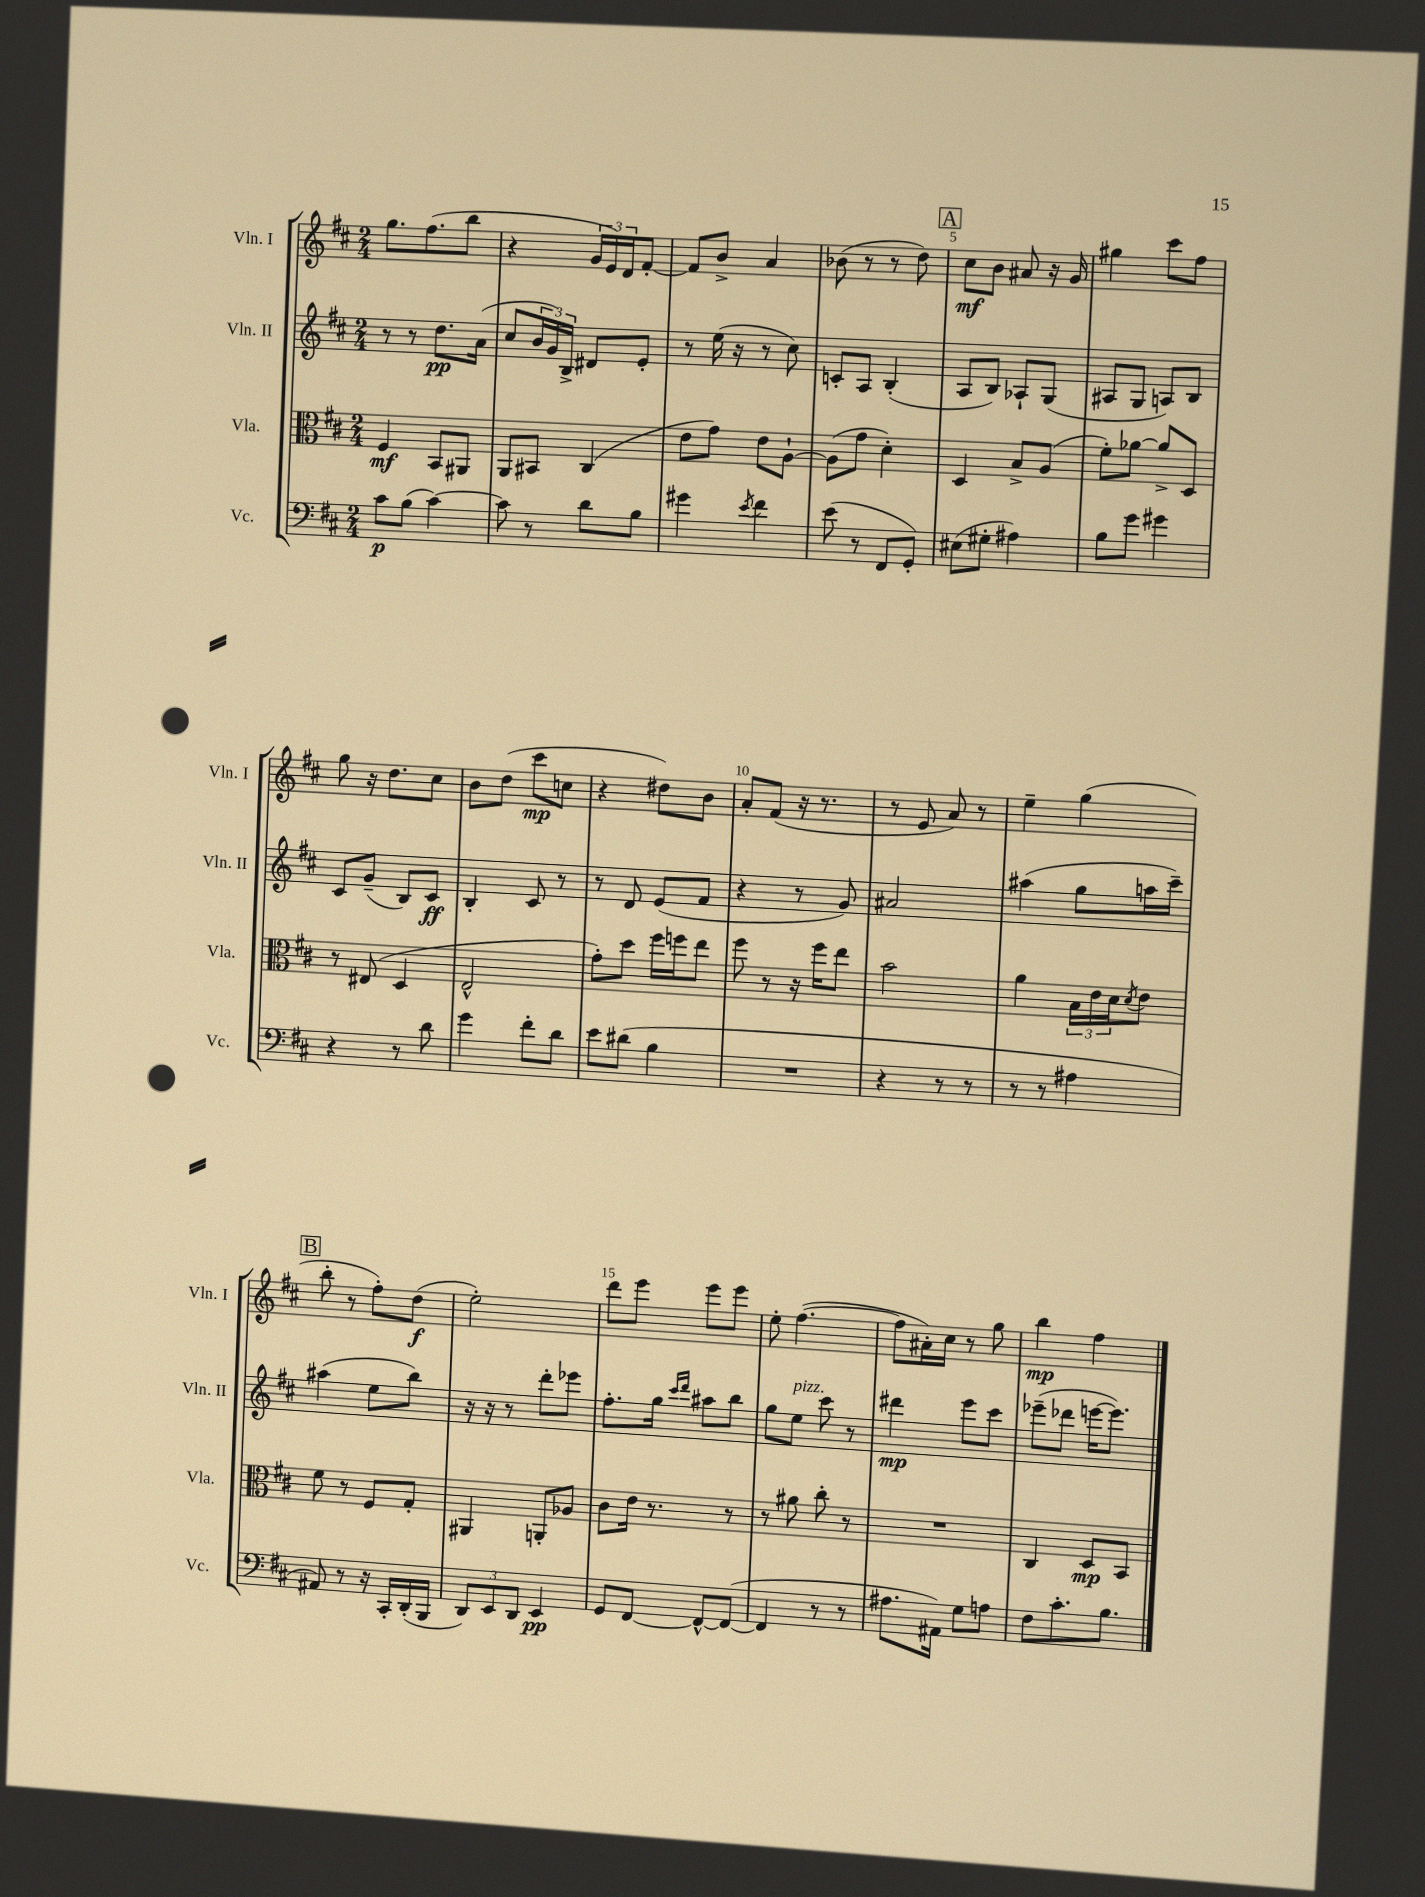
<<
\new StaffGroup <<
\new Staff = "s0" \with { instrumentName = "Vln. I" shortInstrumentName = "Vln. I" } {
    \clef treble \key d \major \numericTimeSignature \time 2/4
    g''8. fis''8.( b''8 |
    r4 \tuplet 3/2 { g'16 e'16) d'16 } fis'8~-. |
    fis'8 b'8-> a'4 |
    bes'8( r8 r8 d''8) |
    \mark \markup { \box "A" } cis''8\mf b'8 ais'8 r16 g'16 |
    gis''4 cis'''8 fis''8 |
    g''8 r16 d''8. cis''8 |
    b'8 d''8( cis'''8\mp c''8 |
    r4 dis''8) b'8 |
    a'8-. fis'8( r16 r8. |
    r8 e'8 a'8) r8 |
    e''4-- g''4( |
    \mark \markup { \box "B" } b''8-. r8 fis''8-.) d''8\f( |
    e''2-.) |
    d'''8 e'''8 e'''8 e'''8 |
    e''8-. fis''4.~( |
    fis''8 ais'16-.) cis''16 r8 g''8 |
    b''4\mp fis''4 \bar "|." |
}
\new Staff = "s1" \with { instrumentName = "Vln. II" shortInstrumentName = "Vln. II" } {
    \clef treble \key d \major \numericTimeSignature \time 2/4
    r8 r8 d''8.\pp a'16( |
    cis''8 \tuplet 3/2 { b'16 g'16) b16-> } dis'8 e'8-. |
    r8 e''16( r16 r8 cis''8) |
    c'8-. a8 b4-.( |
    \mark \markup { \box "A" } a8 b8) aes8-! g8( |
    ais8 g8 a8) b8 |
    cis'8 g'8--( b8) cis'8\ff |
    b4-. cis'8 r8 |
    r8 d'8 e'8( fis'8 |
    r4 r8 g'8) |
    ais'2 |
    ais''4( g''8 a''16 cis'''16--) |
    \mark \markup { \box "B" } ais''4( e''8 b''8) |
    r16 r16 r8 d'''8-. ees'''8 |
    fis''8.-. g''16 \grace { cis'''16 d'''16 } ais''8 b''8 |
    g''8 e''8^\markup { \italic "pizz." } cis'''8 r8 |
    dis'''4\mp e'''8 cis'''8 |
    ees'''8--( des'''8 e'''16~ e'''8.) \bar "|." |
}
\new Staff = "s2" \with { instrumentName = "Vla." shortInstrumentName = "Vla." } {
    \clef alto \key d \major \numericTimeSignature \time 2/4
    fis4\mf b,8 ais,8 |
    a,8 bis,8 cis4( |
    e'8 g'8) e'8 a8~-! |
    a8( g'8 d'4-.) |
    \mark \markup { \box "A" } d4 b8-> a8( |
    fis'8-.) aes'8~ aes'8-> d8 |
    r8 eis8( d4 |
    e2-^ |
    g'8-.) d''8 fis''16 f''16 e''8 |
    fis''8 r8 r16 fis''16 e''8 |
    b'2 |
    a'4 \tuplet 3/2 { b16 e'16 d'16 } \acciaccatura { d'8 } e'8 |
    \mark \markup { \box "B" } fis'8 r8 fis8 g8-. |
    ais,4 a,8-. aes8 |
    cis'8 e'16 r8. r8 |
    r8 ais'8 cis''8-. r8 |
    R2 |
    cis4 d8\mp b,8 \bar "|." |
}
\new Staff = "s3" \with { instrumentName = "Vc." shortInstrumentName = "Vc." } {
    \clef bass \key d \major \numericTimeSignature \time 2/4
    cis'8\p b8( cis'4~) |
    cis'8 r8 d'8 b8 |
    gis'4 \acciaccatura { e'8 } fis'4 |
    e'8( r8 fis,8 g,8-.) |
    \mark \markup { \box "A" } eis8( gis8-. ais4) |
    b8 g'8 gis'4 |
    r4 r8 d'8 |
    g'4 fis'8-. d'8 |
    e'8 dis'8( b4 |
    R2 |
    r4 r8 r8 |
    r8 r8 ais4 |
    \mark \markup { \box "B" } ais,8) r8 r16 cis,16-. d,16-.( b,,16 |
    \tuplet 3/2 { d,8) e,8 d,8 } e,4\pp |
    g,8 fis,8~ fis,8~-^ fis,8~( |
    fis,4 r8 r8 |
    ais8. ais,16) g8 a8 |
    fis8 cis'8.-. b8. \bar "|." |
}
>>
>>
\layout { \context { \Score \override BarNumber.break-visibility = ##(#f #t #t) barNumberVisibility = #(every-nth-bar-number-visible 5) } }
